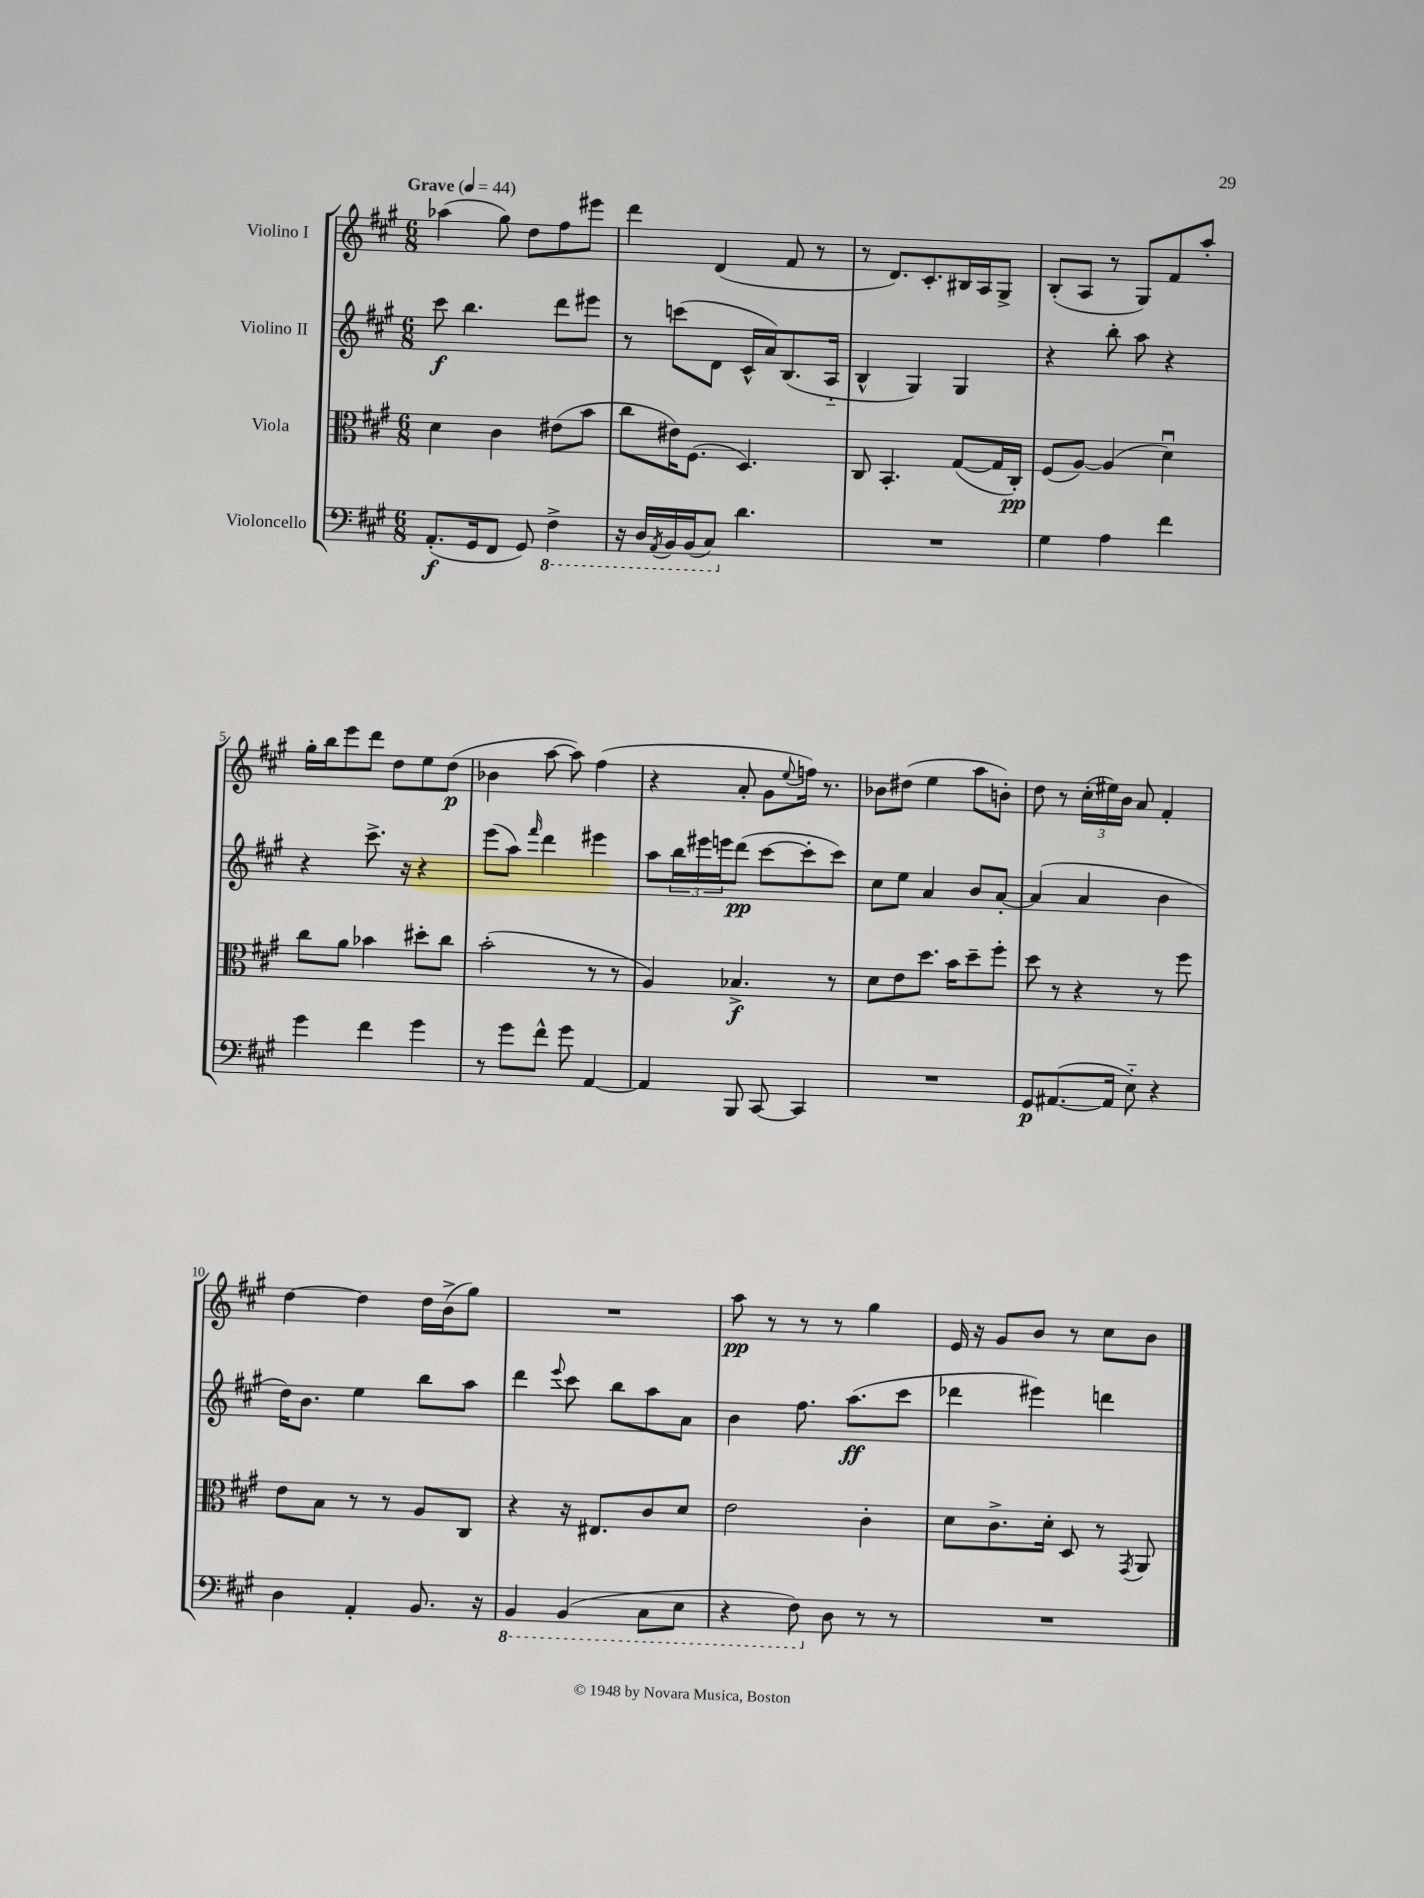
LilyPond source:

<<
\new StaffGroup <<
\new Staff = "s0" \with { instrumentName = "Violino I" } {
    \clef treble \key a \major \numericTimeSignature \time 6/8 \tempo "Grave" 4 = 44
    aes''4( gis''8) d''8 fis''8 eis'''8 |
    d'''4 d'4( fis'8 r8 |
    r8 d'8.) cis'8.-. bis16 a16 gis8-> |
    b8-.( a8 r8 gis8) fis'8 a''8-. |
    gis''16-. b''16 e'''8 d'''8 d''8 e''8 d''8\p( |
    bes'4 a''8~ a''8) fis''4( |
    r4 a'8-. gis'8 \appoggiatura { e''8 } f''16) r8. |
    bes'8 dis''8( e''4 a''8 b'8-.) |
    d''8 r8 \tuplet 3/2 { cis''16-.( eis''16) b'16 } a'8 fis'4-. |
    d''4~ d''4 d''16 b'16->( gis''8) |
    R2. |
    a''8\pp r8 r8 r8 gis''4 |
    e'16 r16 gis'8 b'8 r8 cis''8 b'8 \bar "|." |
}
\new Staff = "s1" \with { instrumentName = "Violino II" } {
    \clef treble \key a \major \numericTimeSignature \time 6/8
    cis'''8\f b''4. d'''8 eis'''8 |
    r8 c'''8( d'8 cis'16-^ a'16) b8.( a16-_ |
    b4-^ gis4) gis4 |
    r4 b''8-. a''8 r4 |
    r4 cis'''8.-> r16 r4 |
    e'''8( a''8) \grace { fis'''16 } d'''4 eis'''4 |
    a''8 \tuplet 3/2 { b''16 eis'''16 e'''16 } d'''8\pp( cis'''8~ cis'''8-. cis'''8) |
    cis''8 e''8 a'4 b'8 a'8~-. |
    a'4( a'4 b'4 |
    d''16) b'8. e''4 b''8 a''8 |
    d'''4 \appoggiatura { e'''8 } cis'''8 b''8 a''8 a'8 |
    b'4 fis''8. a''8.\ff( cis'''8 |
    des'''4 eis'''4) d'''4 \bar "|." |
}
\new Staff = "s2" \with { instrumentName = "Viola" } {
    \clef alto \key a \major \numericTimeSignature \time 6/8
    d'4 cis'4 eis'8( b'8 |
    cis''8 eis'16) fis8.( d4.) |
    cis8 b,4.-. gis8~( gis16 cis16-.\pp) |
    fis8( a8~) a4( d'4\downbow) |
    cis''8 a'8 bes'4 dis''8-. cis''8 |
    b'2-.( r8 r8 |
    a4) bes4.->\f r8 |
    d'8 e'8 d''8. b'16 d''8-- fis''8-. |
    d''8 r8 r4 r8 fis''8 |
    e'8 b8 r8 r8 a8 cis8 |
    r4 r16 eis8. cis'8 d'8 |
    e'2 cis'4-. |
    d'8 cis'8.-> d'16-. d8 r8 \acciaccatura { gis,8 } a,8 \bar "|." |
}
\new Staff = "s3" \with { instrumentName = "Violoncello" } {
    \clef bass \key a \major \numericTimeSignature \time 6/8
    a,8.-.\f( gis,16 fis,8 gis,8) \ottava #-1 fis,4-> |
    r16 d,16 \acciaccatura { a,,8 } b,,16 b,,16( cis,8) \ottava #0 d'4. |
    R2. |
    gis4 a4 fis'4 |
    gis'4 fis'4 gis'4 |
    r8 gis'8 fis'8-^ gis'8 a,4~ |
    a,4 b,,8 cis,8~ cis,4 |
    R2. |
    gis,8\p ais,8.~( ais,16 e8-_) r4 |
    d4 a,4-. b,8. r16 |
    \ottava #-1 b,,4 b,,4( cis,8 e,8 |
    r4 fis,8) \ottava #0 d8 r8 r8 |
    R2. \bar "|." |
}
>>
>>
